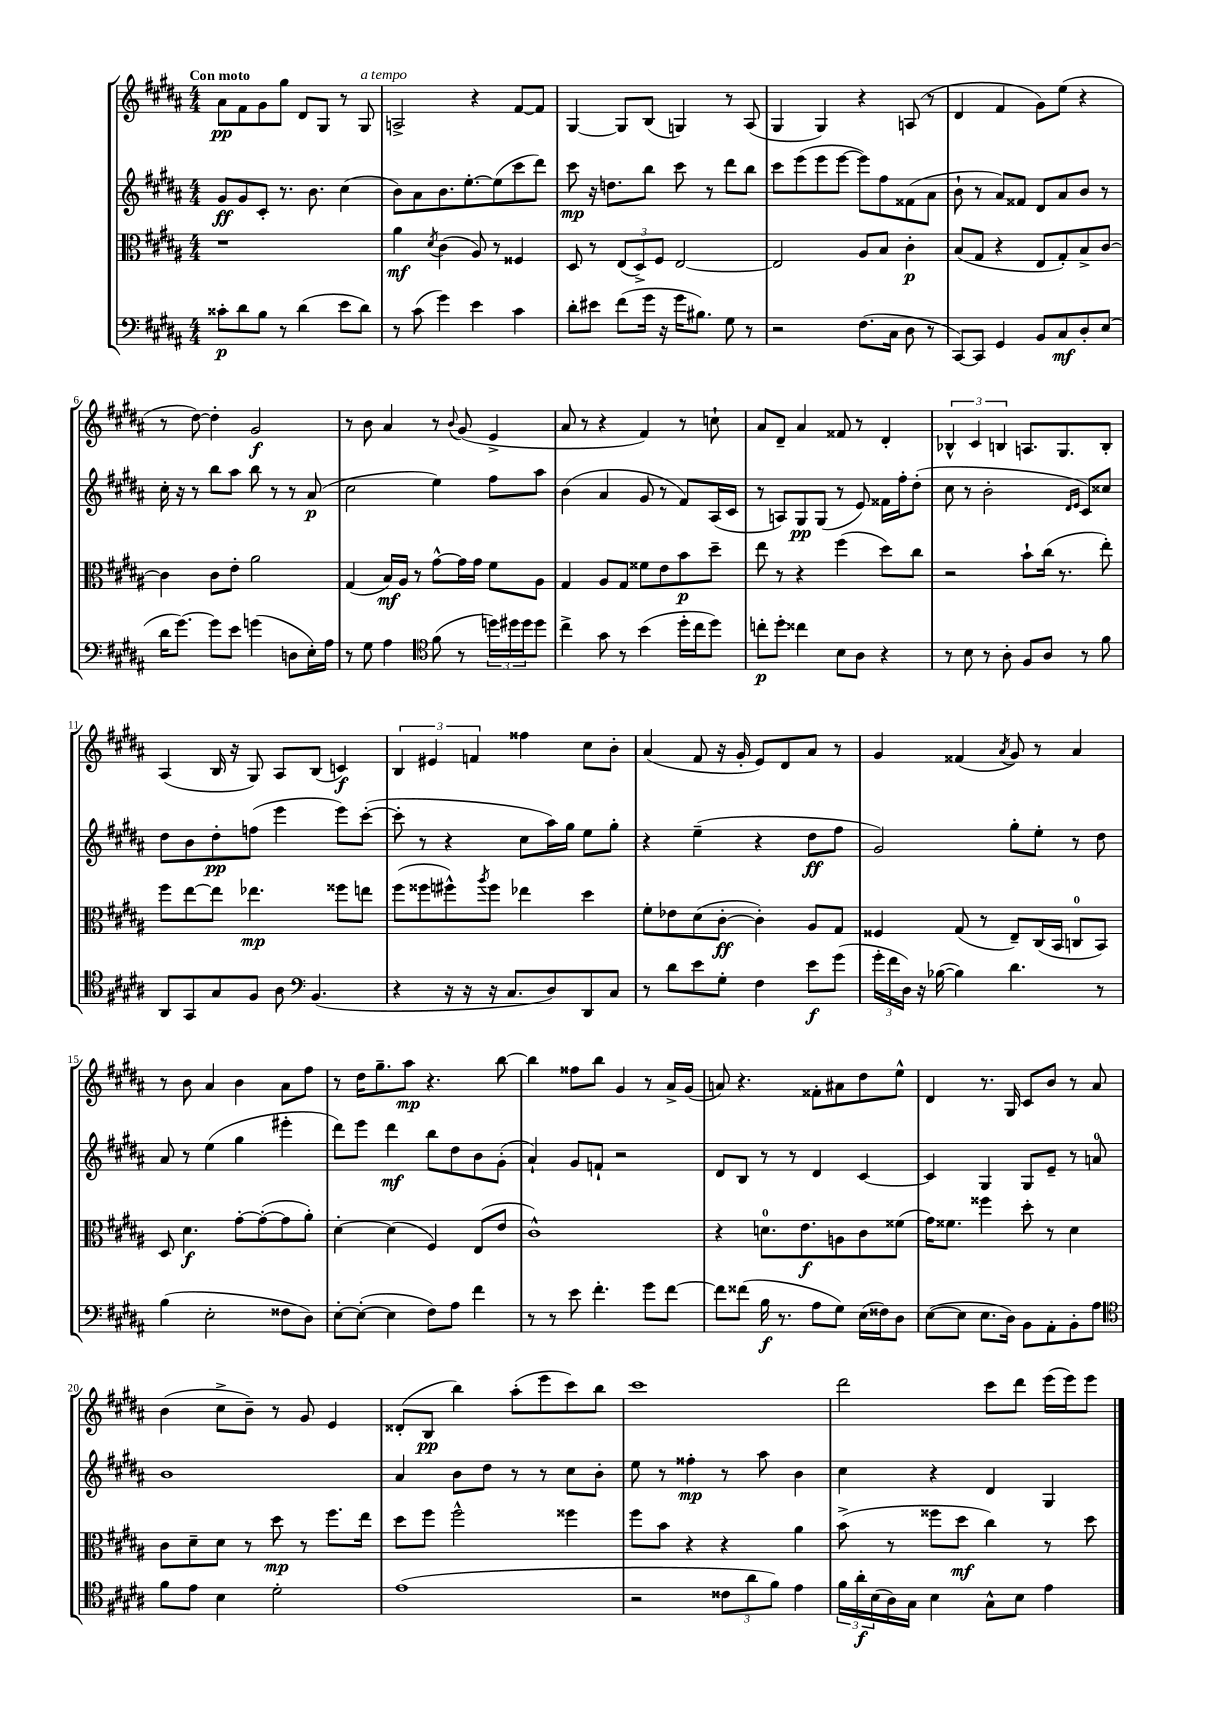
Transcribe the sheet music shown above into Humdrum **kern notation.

**kern	**kern	**kern	**kern
*staff4	*staff3	*staff2	*staff1
*clefF4	*clefC3	*clefG2	*clefG2
*k[f#c#g#d#a#]	*k[f#c#g#d#a#]	*k[f#c#g#d#a#]	*k[f#c#g#d#a#]
*M4/4	*M4/4	*M4/4	*M4/4
8c##'	1r	8g#	8a#
8d#	.	8g#	8f#
8B	.	8c#'	8g#
8r	.	8.r	8gg#
(4d#	.	.	8d#
.	.	8.b	.
.	.	.	8G#
8e	.	(4cc#	8r
8d#)	.	.	8G#
=	=	=	=
8r	4a#	8b)	2A^
(8c#	.	8a#	.
.	8qd#	.	.
4g#)	(4c#	8.b	.
.	.	[8.ee'	.
4e	8A#)	.	4r
.	8r	(8ee]	.
4c#	4F##	8ccc#	[8f#
.	.	8ddd#)	8f#]
=	=	=	=
8d#'	8D#	8ccc#	[4G#
8e#	8r	16r	.
.	.	8.dd	.
(8f#	(12E	.	8G#]
.	12D#^)	.	.
16g#	.	8bb	(8B
.	12F#	.	.
16r	.	.	.
16g#	[2E	8ccc#	4G)
8.B#)	.	.	.
.	.	8r	.
8G#	.	8ddd#	8r
8r	.	8bb	(8A#
=	=	=	=
2r	2E]	8ccc#	4G#
.	.	(8eee	.
.	.	8eee	4G#)
.	.	[8eee	.
(8.F#	8A#	8eee])	4r
.	8B	8ff#	.
16C#	.	.	.
8D#	4c#'	(8f##	(8A
8r	.	8a#	8r
=	=	=	=
[8CC#)	(8B	8b`	4d#
8CC#]	8G#	8r	.
4GG#	4r	8a#)	4f#
.	.	8f##	.
8BB	8E	8d#	8g#)
8C#	8G#')	8a#	(8ee
8D#'	8B^	8b	4r
(8E	[8c#	8r	.
=	=	=	=
16d#	4c#]	16cc#'	8r
[8.g#)	.	16r	.
.	.	8r	[8dd#)
8g#]	8c#	8bb	4dd#']
8e	8e'	8aa#	.
(4g	2a#	8bb	2g#
.	.	8r	.
8D	.	8r	.
16E')	.	(8a#	.
16A#	.	.	.
=	=	=	=
8r	(4G#	2cc#	8r
8G#	.	.	8b
4A#	16B)	.	4a#
.	16A#	.	.
.	8r	.	.
*clefC4	*	*	*
(8f#	[8g#^^	4ee)	8r
.	.	.	8qqb
8r	16g#]	.	(8g#
.	16g#	.	.
24dd)	8f#	8ff#	4e^
24dd#	.	.	.
24dd#	.	.	.
8dd#	8A#	8aa#	.
=	=	=	=
4cc#^	4G#	(4b	8a#
.	.	.	8r
8g#	8A#	4a#	4r
8r	8G#	.	.
(4b	8f##	8g#	4f#)
.	8e	8r	.
16dd#'	8b	8f#)	8r
16cc#	.	.	.
8dd#)	8dd#~	(16A#	8cc`
.	.	16c#	.
=	=	=	=
8cc'	8ee	8r	8a#
8dd#'	8r	8A)	8d#~
4cc##	4r	8G#	4a#
.	.	(8G#	.
8B	(4ff#	8r	8f##
8A#	.	8e)	8r
4r	8dd#)	16f##	4d#'
.	.	16ff#'	.
.	8cc#	(8dd#'	.
=	=	=	=
8r	2r	8cc#	6B-^^
8B	.	8r	.
.	.	.	6c#
8r	.	2b'	.
.	.	.	6B
8A#'	.	.	.
8F#	8b`	.	8.A
8A#	(16cc#	.	.
.	8.r	.	8.G#
.	.	16qqd#	.
.	.	16qqe	.
8r	.	8c#)	.
8f#	8ee')	8cc##	8B'
=	=	=	=
8AA#	8ff#	8dd#	(4A#
8GG#	[8ee	8b	.
8G#	8ee]	8dd#'	16B
.	.	.	16r
8F#	4.ee-	(8ff	8G#)
8A#	.	4eee	8A#
*clefF4	*	*	*
(4.BB	.	.	(8B
.	8ff##	8eee)	4c)
.	8ee	([8ccc#'	.
=	=	=	=
4r	(8ff#	8ccc#']	6B
.	8ff##	8r	.
.	.	.	6e#
16r	8ff#^^)	4r	.
16r	.	.	.
.	.	.	6f
.	8qaa#	.	.
16r	8ff#	.	.
8.C#	.	.	.
.	4ee-	8cc#	4ff##
8D#)	.	16aa#)	.
.	.	16gg#	.
8DD#	4dd#	8ee	8cc#
8C#	.	8gg#'	8b'
=	=	=	=
8r	8f#'	4r	(4a#
8d#	8e-	.	.
8e	(8d#	(4ee~	8f#
8G#'	[8c#'	.	16r
.	.	.	16g#'
4F#	4c#'])	4r	8e)
.	.	.	8d#
8e	8A#	8dd#	8a#
(8g#	8G#	8ff#	8r
=	=	=	=
24g#'	4F##	2g#)	4g#
24f#	.	.	.
24D#)	.	.	.
16r	.	.	.
([16B-	.	.	.
4B-])	(8G#	.	(4f##
.	8r	.	.
.	.	.	8qa#
4.d#	8E~)	8gg#'	8g#)
.	(16C#	8ee'	8r
.	16BB	.	.
.	8C	8r	4a#
8r	8BB)	8dd#	.
=	=	=	=
(4B	8D#	8a#	8r
.	4.d#	8r	8b
2E'	.	(4ee	4a#
.	[8g#'	4gg#	4b
.	(8g#'_	.	.
8F##	8g#]	4eee#'	8a#
8D#)	8a#')	.	8ff#
=	=	=	=
[8E'	[4d#'	8ddd#)	8r
(8E'_	.	8eee	16dd#
.	.	.	8.gg#~
4E]	(4d#]	4ddd#	.
.	.	.	8aa#
8F#)	4F#)	8bb	4.r
8A#	.	8dd#	.
4f#	(8E	8b	.
.	8e	(8g#'	[8bb
=	=	=	=
8r	1c#^^)	4a#`)	4bb]
8r	.	.	.
8e	.	8g#	8ff##
4.f#'	.	8f`	8bb
.	.	2r	4g#
8g#	.	.	8r
[8f#	.	.	16a#^
.	.	.	(16g#
=	=	=	=
8f#]	4r	8d#	8a)
(8f##	.	8B	4.r
16B	8.d	8r	.
8.r	.	.	.
.	.	8r	.
.	8.e	.	.
8A#	.	4d#	8f##'
8G#)	8A	.	8a#
(16E	8c#	[4c#	8dd#
16F##)	.	.	.
8D#	(8f##	.	8ee^^
=	=	=	=
([8E	16g#)	4c#]	4d#
.	8.f##	.	.
8E]	.	.	.
8.E	4ff##	4G#	8.r
16D#)	.	.	16G#
8BB	8dd#'	8G#	8c#
8AA#'	8r	8e~	8b
8BB'	4d#	8r	8r
8A#	.	8a	8a#
=	=	=	=
*clefC4	*	*	*
8f#	8c#	1b	(4b
8e	8d#~	.	.
4B	8d#	.	8cc#^
.	8r	.	8b~)
2d#'	8dd#	.	8r
.	8r	.	8g#
.	8.ff#	.	4e
.	16ee	.	.
=	=	=	=
(1e	8dd#	4a#	(8d##'
.	8ff#	.	8B
.	2ff#^^	8b	4bb)
.	.	8dd#	.
.	.	8r	(8aa#'
.	.	8r	8eee
.	4ff##	8cc#	8ccc#)
.	.	8b'	8bb
=	=	=	=
2r	8ff#	8ee	1ccc#
.	8b	8r	.
.	4r	4ff##'	.
12c##	4r	8r	.
12a#	.	.	.
.	.	8aa#	.
12f#)	.	.	.
4e	4a#	4b	.
=	=	=	=
24f#	(8b^	4cc#	2ddd#
24a#'	.	.	.
(24B	.	.	.
16A#)	8r	.	.
16G#	.	.	.
4B	8ff##	4r	.
.	8dd#	.	.
8G#^^	4cc#)	4d#	8ccc#
8B	.	.	8ddd#
4e	8r	4G#	(16eee
.	.	.	16eee)
.	8dd#	.	8eee
==	==	==	==
*-	*-	*-	*-
